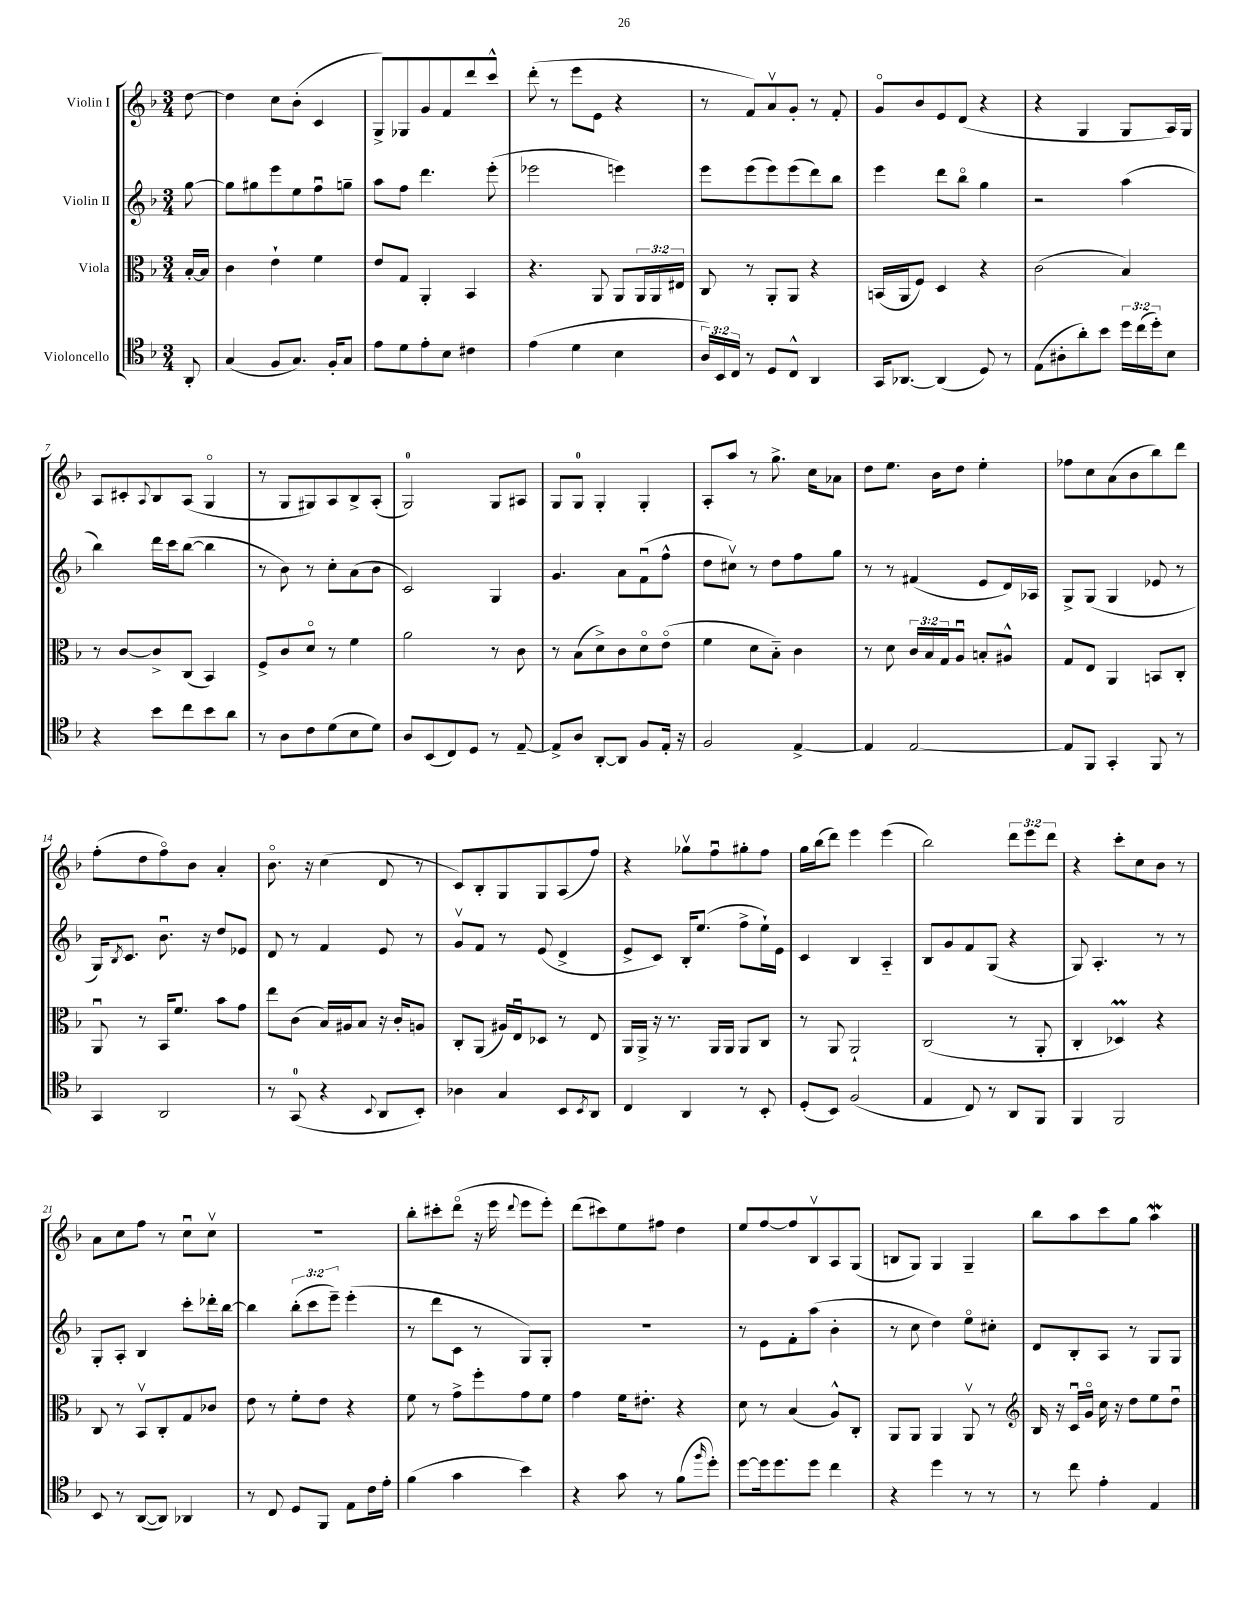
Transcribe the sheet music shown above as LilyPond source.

<<
\new StaffGroup <<
\new Staff = "s0" \with { instrumentName = "Violin I" } {
    \clef treble \key f \major \numericTimeSignature \time 3/4 \override Staff.TupletNumber.text = #tuplet-number::calc-fraction-text \partial 8
    d''8~ |
    d''4 c''8 bes'8-.( c'4 |
    g8->) ges8 g'8 f'8 d'''8 c'''8-^ |
    d'''8-.( r8 e'''8 e'8 r4 |
    r8 f'8) a'8\upbow g'8-. r8 f'8-. |
    g'8\flageolet bes'8 e'8 d'8( r4 |
    r4 g4 g8 a16) g16 |
    a8 cis'8-. \appoggiatura { a8 } bes8 a8( g4\flageolet |
    r8 g8 gis8) a8 bes8-> a8-.( |
    g2-0) g8 ais8 |
    g8 g8-0 g4-. g4-. |
    a8-. a''8 r8 g''8.-> c''16 aes'8 |
    d''8 e''8. bes'16 d''8 e''4-. |
    fes''8 c''8 a'8( bes'8 bes''8) d'''8 |
    f''8-.( d''8 f''8\flageolet) bes'8 a'4-. |
    bes'8.\flageolet r16 c''4( d'8 r8 |
    c'8) bes8-. g8 g8 a8( f''8) |
    r4 ges''8\upbow f''8\downbow gis''8-. f''8 |
    g''16 bes''16( d'''8) e'''4 e'''4( |
    bes''2) \tuplet 3/2 { d'''8 e'''8 d'''8 } |
    r4 c'''8-. c''8 bes'8 r8 |
    a'8 c''8 f''8 r8 c''8\downbow c''8\upbow |
    R2. |
    bes''8-. cis'''8-. d'''8\flageolet( r16 e'''16 \appoggiatura { d'''8 } e'''8 e'''8-.) |
    d'''8( cis'''8) e''8 fis''8 d''4 |
    e''8 f''8~ f''8 bes8\upbow a8 g8( |
    b8 g8) g4 g4-- |
    bes''8 a''8 c'''8 g''8 a''4\mordent \bar "|." |
}
\new Staff = "s1" \with { instrumentName = "Violin II" } {
    \clef treble \key f \major \numericTimeSignature \time 3/4 \override Staff.TupletNumber.text = #tuplet-number::calc-fraction-text \partial 8
    g''8~ |
    g''8 gis''8 e'''8 e''8 f''8\downbow g''8-- |
    a''8 f''8 d'''4. e'''8-.( |
    ees'''2 e'''4) |
    e'''8 e'''8( e'''8) e'''8( d'''8) bes''8 |
    e'''4 d'''8 bes''8\flageolet g''4 |
    r2 a''4( |
    bes''4) d'''16 c'''16 bes''8~( bes''4 |
    r8 bes'8) r8 c''8-. a'8( bes'8 |
    c'2) g4 |
    g'4. a'8 f'8\downbow( f''8-^ |
    d''8 cis''8\upbow) r8 d''8 f''8 g''8 |
    r8 r8 fis'4( e'8 d'16) aes16 |
    g8-> g8( g4 ees'8 r8 |
    g16) \acciaccatura { bes8 } c'8. bes'8.\downbow r16 d''8 ees'8 |
    d'8 r8 f'4 e'8 r8 |
    g'8\upbow f'8 r8 e'8( d'4-> |
    e'8-> c'8) bes16-. e''8.( f''8-> e''16-!) e'16 |
    c'4 bes4 a4-_ |
    bes8 g'8 f'8 g8( r4 |
    g8) a4.-. r8 r8 |
    g8-. a8-. bes4 c'''8-. des'''16-. bes''16~ |
    bes''4 \tuplet 3/2 { bes''8-.( c'''8 e'''8--) } e'''4-.( |
    r8 d'''8 c'8 r8 g8) g8-. |
    R2. |
    r8 e'8 f'8-. a''8( bes'4-. |
    r8 c''8 d''4) e''8\flageolet cis''8-. |
    d'8 bes8-. a8 r8 g8 g8 \bar "|." |
}
\new Staff = "s2" \with { instrumentName = "Viola" } {
    \clef alto \key f \major \numericTimeSignature \time 3/4 \override Staff.TupletNumber.text = #tuplet-number::calc-fraction-text \partial 8
    bes16~-. bes16 |
    c'4 e'4-! f'4 |
    e'8 g8 a,4-. bes,4 |
    r4. a,8 a,8 \tuplet 3/2 { a,16 a,16 eis16 } |
    c8 r8 a,8-. a,8 r4 |
    b,16( a,16 f8) d4 r4 |
    c'2( bes4) |
    r8 c'8~ c'8-> c8( bes,4) |
    f8-> c'8 d'8\flageolet r8 f'4 |
    a'2 r8 c'8 |
    r8 bes8( d'8->) c'8 d'8\flageolet e'8\flageolet( |
    f'4 d'8 bes8-_) c'4 |
    r8 d'8 \tuplet 3/2 { c'16 bes16 g16 } a8\downbow b8-. ais8-^ |
    g8 e8 a,4 b,8 c8-. |
    a,8\downbow r8 bes,16 f'8. bes'8 g'8 |
    e''8 c'8( bes16) ais16 bes8 r16 c'16-. a8 |
    c8-. a,8( ais16) e16\downbow des8 r8 e8 |
    a,16 a,16-> r16 r8. a,16 a,16 a,8 c8 |
    r8 a,8 a,2-! |
    c2( r8 a,8-. |
    c4-. des4\prall) r4 |
    c8 r8 bes,8\upbow c8-. g8 ces'8 |
    e'8 r8 f'8-. e'8 r4 |
    f'8 r8 g'8-> f''8-. g'8 f'8 |
    g'4 f'16 eis'8.-. r4 |
    d'8 r8 bes4( a8-^) c8-. |
    a,8 a,8 a,4 a,8\upbow r8 |
    \clef treble bes16 r16 c'16\downbow g'16\flageolet c''16 r16 d''8 e''8 d''8\downbow \bar "|." |
}
\new Staff = "s3" \with { instrumentName = "Violoncello" } {
    \clef tenor \key f \major \numericTimeSignature \time 3/4 \override Staff.TupletNumber.text = #tuplet-number::calc-fraction-text \partial 8
    a,8-. |
    g4( f8 g8.) f16-. g8 |
    e'8 d'8 e'8-. bes8 cis'4 |
    e'4( d'4 bes4 |
    \tuplet 3/2 { a16) bes,16 c16 } r8 d8 c8-^ a,4 |
    g,16 aes,8.~ aes,4( d8) r8 |
    e8( ais8-. a'8-.) bes'8 \tuplet 3/2 { d''16 c''16( d''16-.) } bes8 |
    r4 bes'8 c''8 bes'8 a'8 |
    r8 a8 c'8 d'8( bes8 d'8) |
    a8 bes,8( c8) d8 r8 e8~-- |
    e8-> a8 a,8~-. a,8 f8 e16-. r16 |
    f2 e4~-> |
    e4 e2~ |
    e8 f,8 g,4-. f,8 r8 |
    g,4 a,2 |
    r8 g,8-0( r4 \appoggiatura { bes,8 } a,8 bes,8-.) |
    aes4 g4 bes,8 \acciaccatura { bes,8 } a,8 |
    c4 a,4 r8 bes,8-. |
    d8-.( bes,8) f2( |
    e4 c8) r8 a,8 f,8 |
    f,4 f,2 |
    bes,8 r8 a,8~( a,8) aes,4 |
    r8 c8 d8 f,8 e8 c'16 e'16-. |
    f'4( g'4 bes'4) |
    r4 g'8 r8 f'8( \grace { f''16 } d''8-.) |
    d''8~ d''16 d''8. d''8 c''4 |
    r4 d''4 r8 r8 |
    r8 c''8 e'4-. e4 \bar "|." |
}
>>
>>
